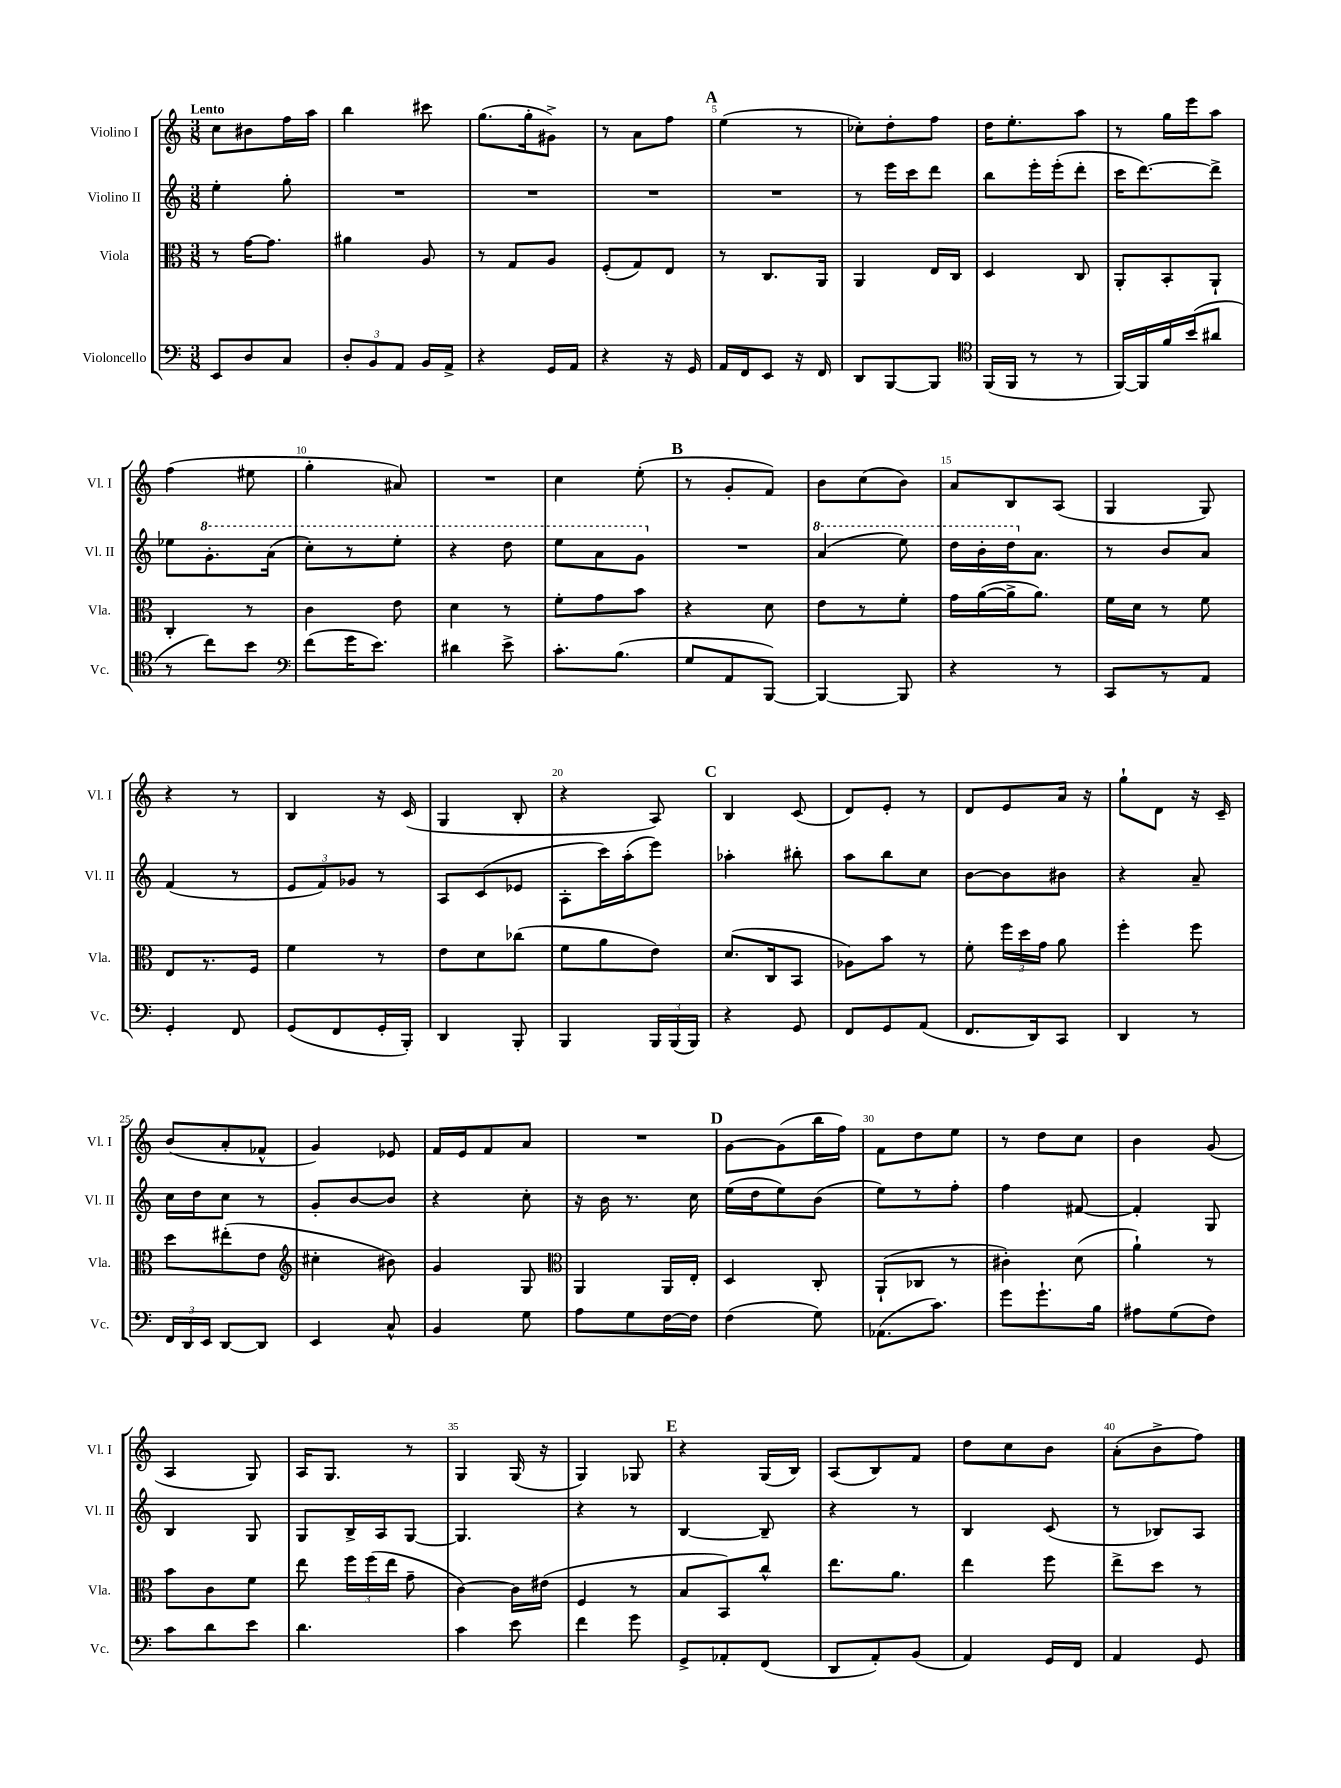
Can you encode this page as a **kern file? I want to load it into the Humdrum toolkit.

**kern	**kern	**kern	**kern
*staff4	*staff3	*staff2	*staff1
*clefF4	*clefC3	*clefG2	*clefG2
*k[]	*k[]	*k[]	*k[]
*M3/8	*M3/8	*M3/8	*M3/8
8EE/L	8r	4ee'\	8cc\L
8D/	[16g\LK	.	8b#\
.	8.g\]J	.	.
8C/J	.	8gg'\	16ff\L
.	.	.	16aa\JJ
=	=	=	=
12D'/L	4a#\	4.r	4bb\
12BB/	.	.	.
12AA/J	.	.	.
16BB/LL	8A/	.	8ccc#\
16AA^/JJ	.	.	.
=	=	=	=
4r	8r	4.r	(8.gg\L
.	8G/L	.	.
.	.	.	16gg'\k
16GG/LL	8A/J	.	8g#^\J)
16AA/JJ	.	.	.
=	=	=	=
4r	(8F'/L	4.r	8r
.	8G/)	.	8a\L
16r	8E/J	.	8ff\J
16GG/	.	.	.
=	=	=	=
16AA/LL	8r	4.r	(4ee\
16FF/J	.	.	.
8EE/J	8.C/L	.	.
16r	.	.	8r
16FF/	16AA/Jk	.	.
=	=	=	=
8DD/L	4AA/	8r	8cc-'\L)
[8BBB/	.	16eee\LL	8dd'\
.	.	16ccc\J	.
8BBB/]J	16E/LL	8ddd\J	8ff\J
.	16C/JJ	.	.
=	=	=	=
*clefC4	*	*	*
(16FF/LL	4D/	8bb\L	16dd\LK
16FF/JJ	.	.	8.ee'\
8r	.	16eee'\L	.
.	.	(16eee'\J	.
8r	8C/	8ddd'\J	8aa\J
=	=	=	=
[16FF/LL)	8AA'/L	16ccc\LK	8r
16FF/]	.	[8.ddd\)	.
16f/	8BB'/	.	16gg\LL
(16b/J	.	.	16eee\J
8a#/J	8AA`/J	8ddd^\]J	8aa\J
=	=	=	=
8r	4C'/	8ee-\L	(4ff\
8cc\L)	.	8.gg'\	.
8b\J	8r	.	8ee#\
.	.	(16aa\Jk	.
=	=	=	=
*clefF4	*	*	*
(8f\L	4c\	8ccc'\L)	4gg'\
16g\K	.	8r	.
8.e\J)	.	.	.
.	8e\	8eee'\J	8a#/)
=	=	=	=
4d#\	4d\	4r	4.r
8e^\	8r	8ddd\	.
=	=	=	=
8.c'\L	8f'\L	8eee\L	4cc\
.	8g\	8aa\	.
(8.B\J	.	.	.
.	8b\J	8gg\J	(8ee'\
=	=	=	=
8G/L	4r	4.r	8r
8AA/	.	.	8g'/L
[8BBB/J)	8d\	.	8f/J)
=	=	=	=
4BBB/_	8e\L	(4aa/	8b\L
.	8r	.	(8cc\
8BBB/]	8f'\J	8eee\)	8b\J)
=	=	=	=
4r	16g\LL	16ddd\LL	8a/L
.	([16a\	16bb'\	.
.	16a^\]J	16ddd\J	8B/
.	8.a\J)	8.a\J	.
8r	.	.	(8A/J
=	=	=	=
8CC/L	16f\LL	8r	4G/
.	16d\JJ	.	.
8r	8r	8b/L	.
8AA/J	8f\	8a/J	8G/)
=	=	=	=
4GG'/	8E/L	(4f/	4r
.	8.r	.	.
8FF/	.	8r	8r
.	16F/Jk	.	.
=	=	=	=
(8GG/L	4f\	12e/L	4B/
.	.	12f/)	.
8FF/	.	.	.
.	.	12g-/J	.
16GG'/L	8r	8r	16r
16BBB'/JJ)	.	.	(16c/
=	=	=	=
4DD/	8e\L	8A/L	4G/
.	8d\	(8c/	.
8BBB'/	(8cc-\J	8e-/J	8B'/
=	=	=	=
4BBB/	8f\L	8A'\L	4r
.	8a\	16ccc\L)	.
.	.	(16aa'\J	.
24BBB/LL	8e\J)	8eee\J)	8A/)
(24BBB/	.	.	.
24BBB/JJ)	.	.	.
=	=	=	=
4r	(8.d/L	4aa-'\	4B/
.	16C/k	.	.
8GG/	8BB/J	8bb#'\	(8c/
=	=	=	=
8FF/L	8A-\L)	8aa\L	8d/L)
8GG/	8b\J	8bb\	8e'/J
(8AA/J	8r	8cc\J	8r
=	=	=	=
8.FF/L	8f'\	[8b\L	8d/L
.	24ff\LL	8b\]	8e/
.	24dd\	.	.
16DD/k)	.	.	.
.	24g\JJ	.	.
8CC/J	8a\	8b#\J	16a/Jk
.	.	.	16r
=	=	=	=
4DD/	4ff'\	4r	8gg`\L
.	.	.	8d\J
8r	8ff\	8a~/	16r
.	.	.	16c~/
=	=	=	=
24FF/LL	8dd\L	16cc\LL	(8b/L
24DD/	.	.	.
.	.	16dd\J	.
24EE/JJ	.	.	.
[8DD/L	(8ee#'\	8cc\J	8a'/
8DD/]J	8e\J	8r	8f-^^/J
=	=	=	=
*	*clefG2	*	*
4EE/	4cc#'\	8g'/L	4g/)
.	.	[8b/	.
8C^^/	8b#\)	8b/]J	8e-/
=	=	=	=
4BB/	4g/	4r	16f/LL
.	.	.	16e/J
.	.	.	8f/
8G\	8G/	8cc'\	8a/J
=	=	=	=
*	*clefC3	*	*
8A\L	4AA/	16r	4.r
.	.	16b\	.
8G\	.	8.r	.
[16F\L	16AA/LL	.	.
16F\]JJ	16E'/JJ	16cc\	.
=	=	=	=
(4F\	4D/	(16ee\LL	[8g\L
.	.	16dd\J	.
.	.	8ee\)	(8g\]
8G\)	8C'/	(8b\J	16bb\L
.	.	.	16ff\JJ)
=	=	=	=
(8.AA-\L	(8AA`/L	8ee\L)	8f\L
.	8C-/J	8r	8dd\
8.c\J)	.	.	.
.	8r	8ff'\J	8ee\J
=	=	=	=
8g\L	4c#'\)	4ff\	8r
8.g`\	.	.	8dd\L
.	(8d\	[8f#/	8cc\J
16B\Jk	.	.	.
=	=	=	=
8A#\L	4a`\)	4f#'/]	4b\
(8G\	.	.	.
8F\J)	8r	8G/	(8g/
=	=	=	=
8c\L	8b\L	4B/	4A/
8d\	8c\	.	.
8e\J	8f\J	8G/	8G/)
=	=	=	=
4.d\	8ee\	8G/L	16A/LK
.	.	.	8.G/J
.	24ff\LL	16B^/L	.
.	(24ff\	.	.
.	.	16A/J	.
.	24ee\JJ	.	.
.	8g~\	[8G/J	8r
=	=	=	=
4c\	[4c\)	4.G/]	4G/
8e\	16c\]LL	.	(16G/
.	(16e#\JJ	.	16r
=	=	=	=
4f\	4F/	4r	4G/)
8g\	8r	8r	8G-/
=	=	=	=
8GG^/L	8B/L	[4B/	4r
8AA-'/	8BB/)	.	.
(8FF/J	8cc^^/J	8B~/]	(16G/LL
.	.	.	16B/JJ)
=	=	=	=
8DD/L	8.ee\L	4r	(8A/L
8AA'/)	.	.	8B/)
.	8.a\J	.	.
(8BB/J	.	8r	8f/J
=	=	=	=
4AA/)	4ee\	4B/	8dd\L
.	.	.	8cc\
16GG/LL	8ff\	(8c/	8b\J
16FF/JJ	.	.	.
=	=	=	=
4AA/	8ee^\L	8r	(8a'\L
.	8dd\J	8B-/L)	8b^\
8GG/	8r	8A/J	8ff\J)
==	==	==	==
*-	*-	*-	*-
